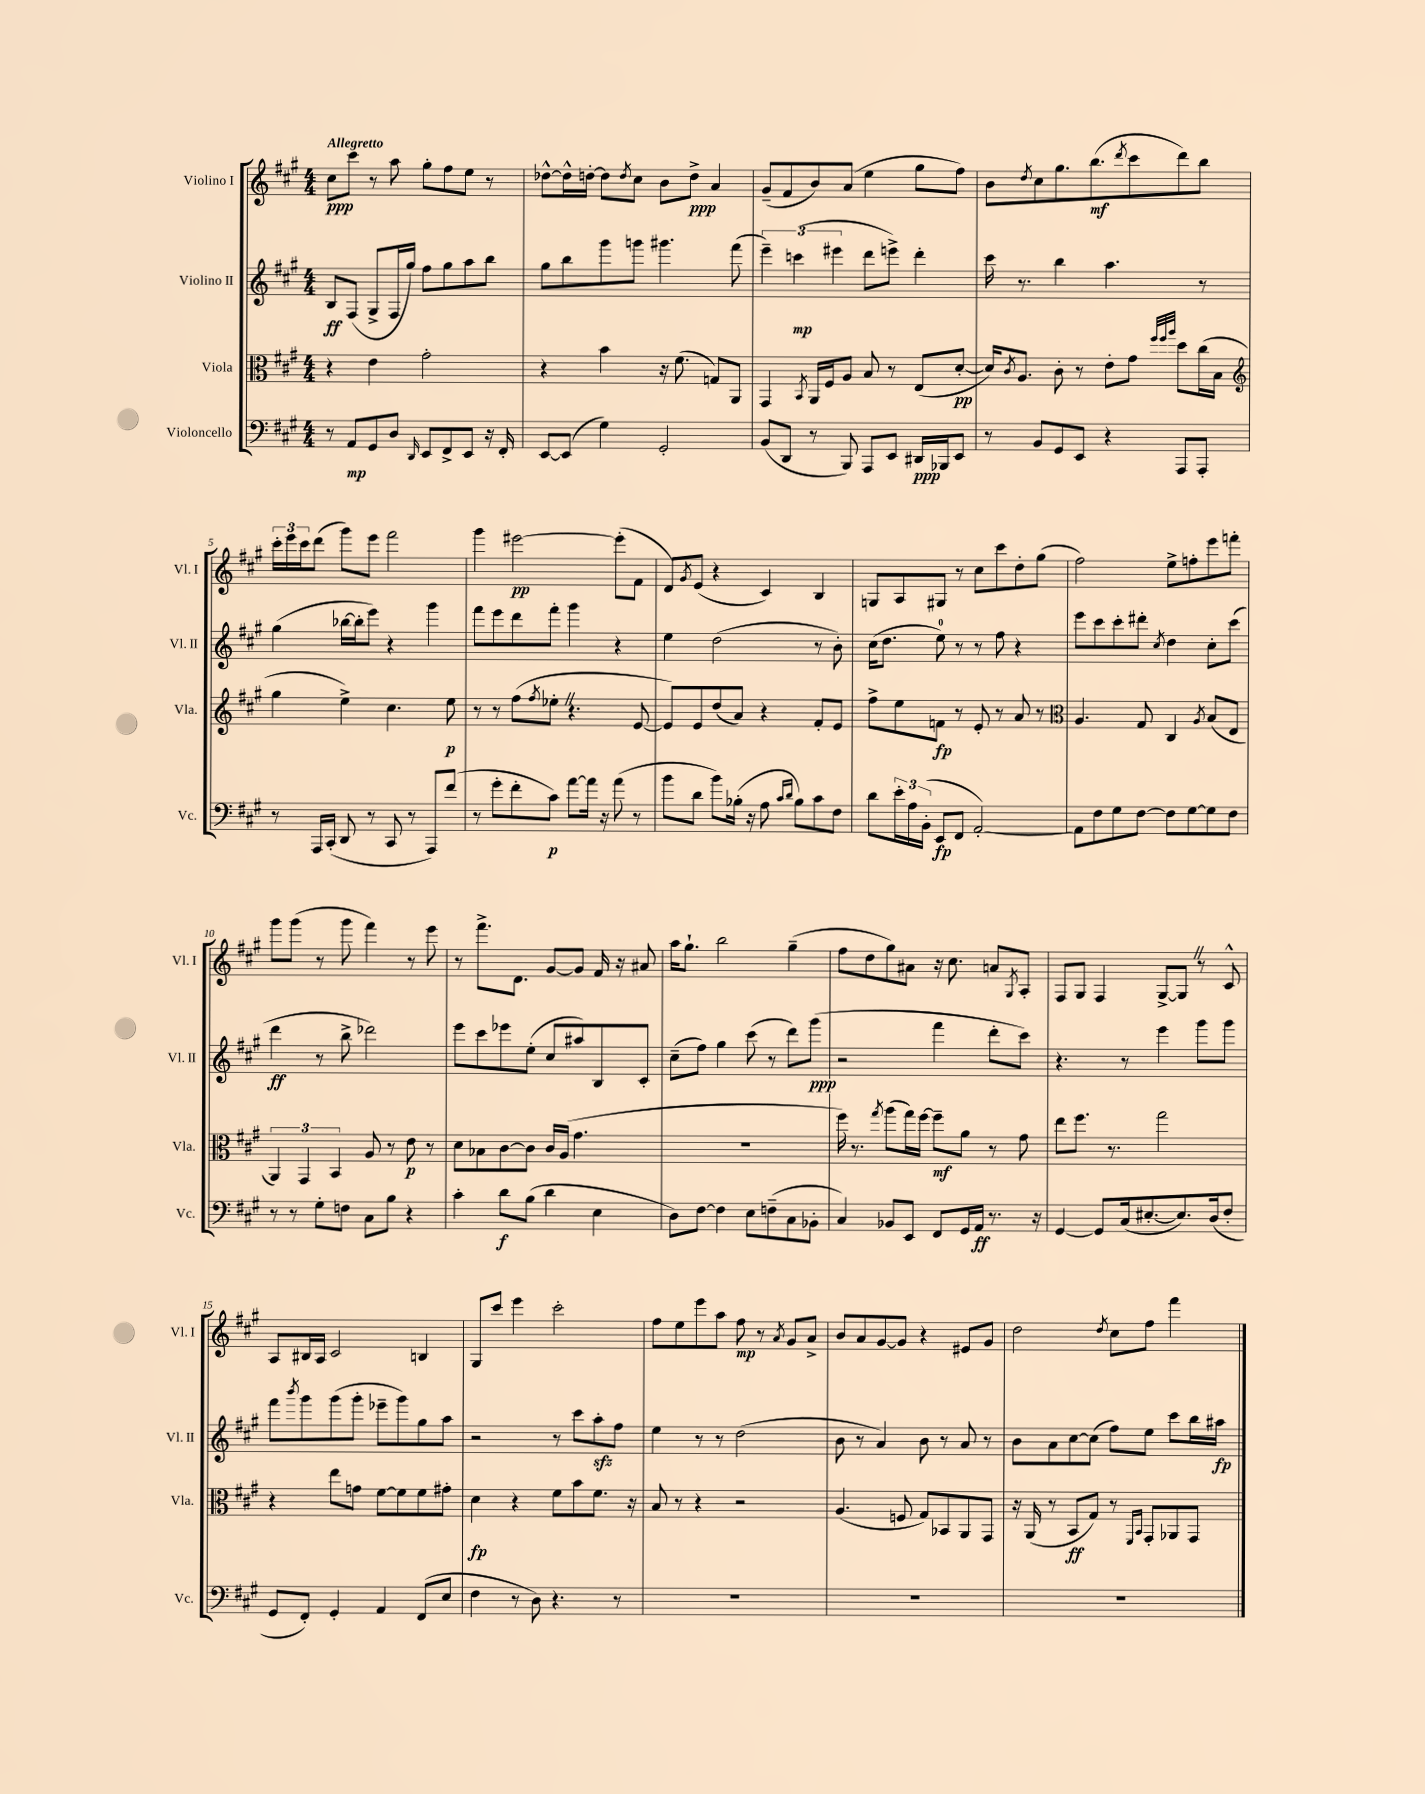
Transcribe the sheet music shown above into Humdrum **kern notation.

**kern	**kern	**kern	**kern
*staff4	*staff3	*staff2	*staff1
*clefF4	*clefC3	*clefG2	*clefG2
*k[f#c#g#]	*k[f#c#g#]	*k[f#c#g#]	*k[f#c#g#]
*M4/4	*M4/4	*M4/4	*M4/4
8r	4r	8B	8cc#
8AA	.	(8F#	8ccc#
8GG#	4e	8G#^	8r
8D	.	16F#	8aa
.	.	16gg#)	.
16qqDD	.	.	.
8EE	2g#'	8ff#	8gg#'
8FF#^	.	8gg#	8ff#
8EE	.	8aa	8ee
16r	.	8bb	8r
16FF#'	.	.	.
=	=	=	=
[8EE	4r	8gg#	[8dd-^^
(8EE]	.	8bb	16dd-^^]
.	.	.	[16dd'
4G#)	4b	8ggg#	8dd]
.	.	.	8qdd
.	.	8ggg	8cc#
2GG#'	16r	4.ggg#	8b
.	(8.f#	.	.
.	.	.	8dd^
.	8G)	.	4a
.	8AA	(8fff#	.
=	=	=	=
(8BB	4GG#	6eee~)	(8g#~
8DD	.	.	8f#
.	.	(6ccc	.
.	8qBB	.	.
8r	16AA	.	8b)
.	16F#	.	.
.	.	6eee#	.
8BBB)	8A	.	(8a
8AAA	8B	8ddd	4ee
8EE	8r	8eee^)	.
16DD#	(8E	4ddd'	8gg#
16BBB-	.	.	.
8EE	[8d'	.	8ff#)
=	=	=	=
8r	16d])	16ccc#	8b
.	8qc#	.	.
.	8.A	8.r	.
.	.	.	8qdd
8BB	.	.	8cc#
8GG#	8c#'	4bb	8.gg#
8EE	8r	.	.
.	.	.	(8.bb
4r	8e'	4.aa	.
.	.	.	8qddd
.	8g#	.	8ccc#
.	32qqff#	.	.
.	32qqff#	.	.
.	32qqaa	.	.
8AAA	8dd	.	8ddd)
8AAA'	(16cc#	8r	8bb
.	16B	.	.
=	=	=	=
*	*clefG2	*	*
8r	4gg#	(4gg#	24ccc#'
.	.	.	24eee
.	.	.	24ccc#
16AAA	.	.	(8ddd
(16CC#'	.	.	.
8DD	4ee^)	[16bb-	8ggg#)
.	.	16bb-']	.
8r	.	8eee)	8eee
8CC#	4.cc#	4r	2fff#
8r	.	.	.
8AAA)	.	4ggg#	.
(8f#	8ee	.	.
=	=	=	=
8r	8r	8fff#	4ggg#
8g#'	8r	8eee	.
8f#'	(8ff#	8ddd	[2eee#
.	8qff#	.	.
8c#)	8ee-'	8fff#'	.
[8a	4.r	4ggg#	.
16a]	.	.	.
16r	.	.	.
(8a	.	4r	(8eee#']
8r	[8e	.	8f#
=	=	=	=
8b	8e])	4ee	8d)
.	.	.	8qg#
8d	8e	.	(8e
8b)	(8dd	(2dd	4r
(16B-'	8a)	.	.
16r	.	.	.
8A	4r	.	4c#)
16qqc#	.	.	.
16qqd	.	.	.
8B-)	.	.	.
8c#	8f#'	8r	4B
8F#	8e	8b')	.
=	=	=	=
8d	8ff#^	(16cc#	8G
.	.	8.dd	.
24e'	8ee	.	8A
24A	.	.	.
(24BB'	.	.	.
8EE	8f	8ee)	8G#
8FF#	8r	8r	8r
[2AA')	8e'	8r	8cc#
.	8r	8ff#	8ccc#
.	8a	4r	8dd'
.	8r	.	(8gg#
=	=	=	=
*	*clefC3	*	*
8AA]	4.A	8eee	2ff#)
8F#	.	8ccc#	.
8G#	.	8ccc#'	.
[8F#	8G#	8ddd#'	.
.	.	8qcc#	.
8F#]	4C#	4dd	8ee^
[8G#	.	.	8ff'
.	8qA	.	.
8G#]	(8B	8cc#'	8eee
8F#	8E	(8ccc#	8fff'
=	=	=	=
8r	6AA)	4ddd	8ggg#
8r	.	.	(8ggg#
.	6GG#	.	.
8G#'	.	8r	8r
.	6BB	.	.
8F	.	8bb^	8ggg#
8C#	8A	2ddd-)	4fff#)
8B	8r	.	.
4r	8e	.	8r
.	8r	.	8eee
=	=	=	=
4c#'	8d	8eee	8r
.	8B-	8ccc#	8.fff#^
8d	[8c#	8eee-	.
.	.	.	8.d
(8B	8c#]	(8ee'	.
4d	16c#	8cc#	[8g#
.	(16A	.	.
.	4.g#	8aa#)	8g#]
4E	.	8B	16f#
.	.	.	16r
.	.	8c#'	8a#
=	=	=	=
8D)	1r	(8cc#~	16aa
.	.	.	8.gg#`
[8F#	.	8ff#)	.
4F#]	.	4gg#	2bb
8E	.	(8ccc#	.
(8F~	.	8r	.
8C#	.	8ddd)	(4gg#~
8BB-'	.	(8ggg#	.
=	=	=	=
4C#)	16ff#)	2r	8ff#
.	8.r	.	.
.	.	.	8dd
.	8qgg#	.	.
8BB-	(8aa	.	8gg#)
8EE	16gg#)	.	8a#
.	[16ff#	.	.
8FF#	8ff#~]	4fff#	16r
.	.	.	8.cc#
16GG#	8a	.	.
16AA	.	.	.
8.r	8r	8ddd'	8a
.	.	.	8qG#
.	8g#	8ccc#)	8A'
16r	.	.	.
=	=	=	=
[4GG#	8ee	4.r	8F#
.	8.ff#	.	8G#
8GG#]	.	.	4F#
.	8.r	.	.
(16C#	.	8r	.
[8.E#'	.	.	.
.	2gg#	4eee	[8G#^
8.E#])	.	.	8G#]
.	.	8ggg#	8r
(16D	.	.	.
8F#'	.	8ggg#	8c#^^
=	=	=	=
8GG#	4r	8fff#	8A
.	.	8qbbb	.
8FF#')	.	8ggg#	16B#
.	.	.	16A
4GG#'	8ee	(8ggg#	2c#
.	8g	8ggg#'	.
4AA	[8f#	8eee-~	.
.	8f#]	8ggg#)	.
(8FF#	8f#	8gg#	4B
8E	8g#'	8aa	.
=	=	=	=
4F#	4d	2r	8G#
.	.	.	8ccc#
8r	4r	.	4eee
8D)	.	.	.
4.r	8f#	8r	2ccc#'
.	8b	8ccc#	.
.	8.f#	8aa'	.
8r	.	8ff#	.
.	16r	.	.
=	=	=	=
1r	8B	4ee	8ff#
.	8r	.	8ee
.	4r	8r	8eee
.	.	8r	8aa
.	2r	(2dd	8ff#
.	.	.	8r
.	.	.	8qa
.	.	.	8g#
.	.	.	8a^
=	=	=	=
1r	(4.A	8b	8b
.	.	8r	8a
.	.	4a)	[8g#
.	8F	.	8g#]
.	8G#)	8b	4r
.	8BB-	8r	.
.	8AA	8a	8e#
.	8GG#	8r	8g#
=	=	=	=
1r	16r	8b	2dd
.	(16AA	.	.
.	8r	8a	.
.	8BB	[8cc#	.
.	8G#)	(8cc#]	.
.	.	.	8qdd
.	8r	8ff#)	8cc#
.	16qqFF#	.	.
.	16qqBB	.	.
.	8GG#'	8ee	8ff#
.	8AA-	8ccc#	4fff#
.	8GG#	16bb	.
.	.	16aa#	.
==	==	==	==
*-	*-	*-	*-
